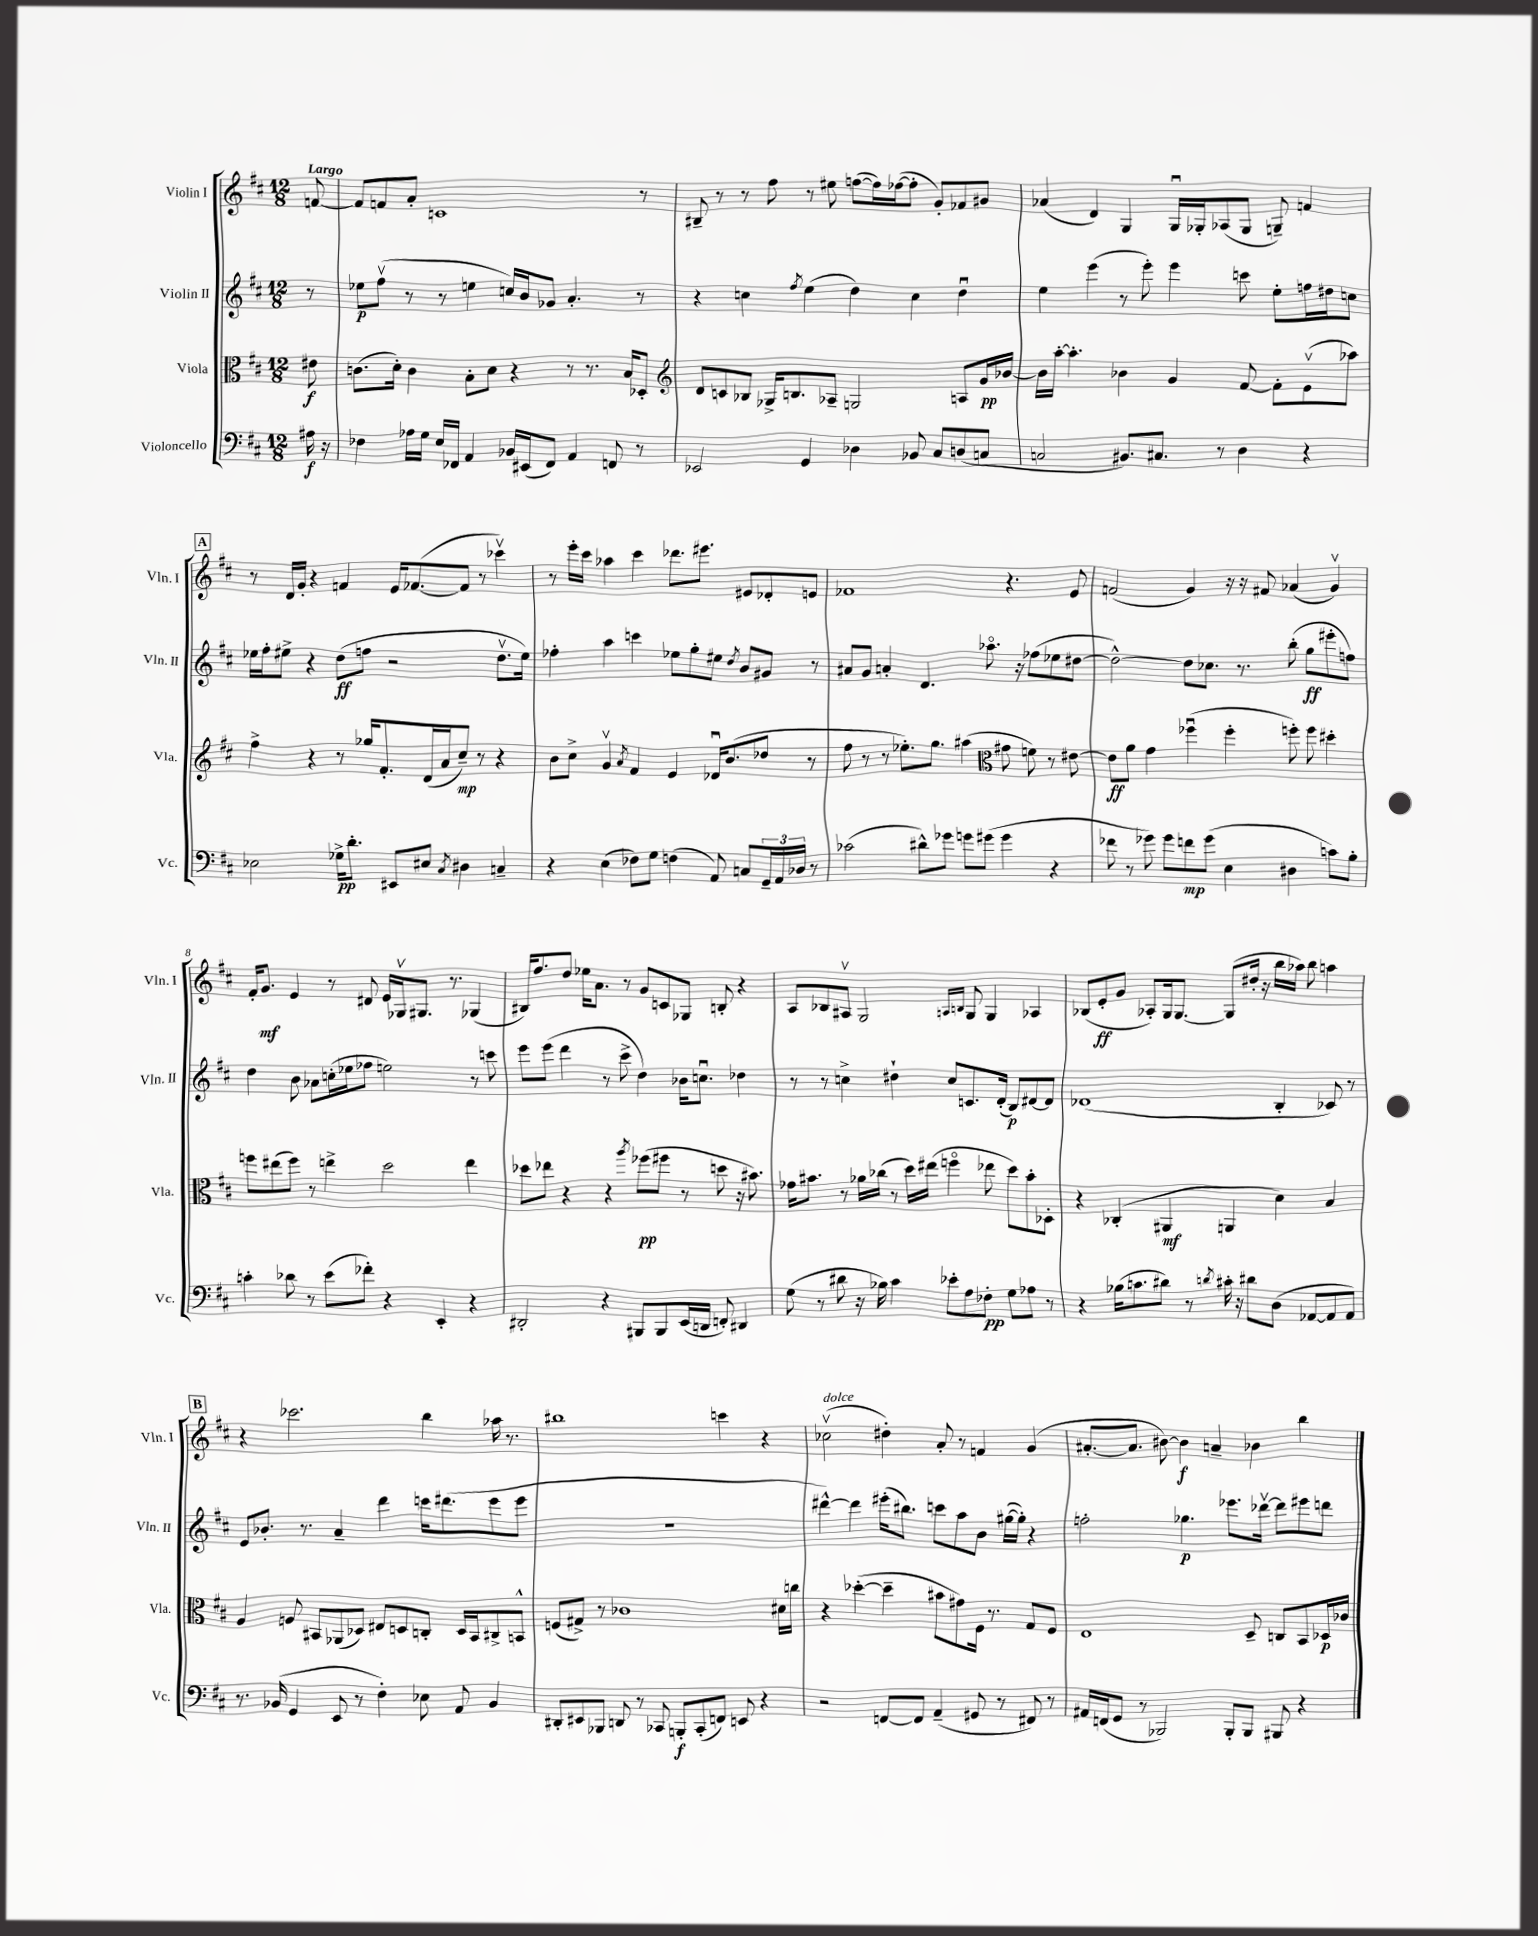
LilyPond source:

<<
\new StaffGroup <<
\new Staff = "s0" \with { instrumentName = "Violin I" shortInstrumentName = "Vln. I" } {
    \clef treble \key d \major \numericTimeSignature \time 12/8 \partial 8 \tempo "Largo"
    f'8~ |
    f'8 f'8 a'8-. c'1 r8 |
    bis8-- r8 r8 fis''8 r8 eis''8 f''8~( f''16) fes''16~( fes''8-. g'8-.) fes'8 gis'8 |
    aes'4( d'4) g4 g16\downbow ges16-. aes8( ges8 g8--) f'4 |
    \mark \markup { \box "A" } r8 d'16 g'16-. r4 f'4 e'16 fes'8.~( fes'8 r8 ces'''4\upbow) |
    r8 e'''16-. cis'''16 aes''4 cis'''4 des'''8. eis'''8. eis'8 des'8-. e'8 |
    fes'1 r4. e'8 |
    f'2( g'4) r16 r16 fis'8 aes'4( g'4\upbow) |
    fis'16-. g'8.\mf e'4 r8 dis'8 e'16 ges16\upbow gis8. r8. ges4( |
    bis16) fis''8. d''8 ees''16 a'8. r8 g'8 c'8 ges8 b8-. r4 |
    a8 bes8 ais8\upbow g2 \grace { a16 b16 } g8 g4 aes4 |
    bes8( e'8-.\ff g'8 aes8-.) g16 g8.~ g8( dis''16-. r16 b''16 aes''16) b''8 a''4 |
    \mark \markup { \box "B" } r4 ces'''2. b''4 aes''16 r8. |
    bis''1 c'''4 r4 |
    ces''2\upbow^\markup { \italic "dolce" }( dis''4-.) a'8-. r8 f'4 g'4( |
    ais'8.~-. ais'8. bis'8~) bis'4\f a'4-- bes'4 b''4 \bar "|." |
}
\new Staff = "s1" \with { instrumentName = "Violin II" shortInstrumentName = "Vln. II" } {
    \clef treble \key d \major \numericTimeSignature \time 12/8 \partial 8
    r8 |
    ees''8\p fis''8\upbow( r8 r8 e''4 c''16) b'16 ges'8 a'4.-. r8 |
    r4 c''4 \acciaccatura { fis''8 } e''4( d''4) c''4 d''4\downbow |
    e''4 e'''4( r8 e'''8-.) e'''4 c'''8 e''8-. f''16 dis''16 c''8 |
    \mark \markup { \box "A" } ees''16 fis''16-. eis''8-> r4 d''8\ff( f''8 r2 d''8.\upbow eis''16) |
    fes''4-. a''4 c'''4 ees''8 g''8-. eis''8 \acciaccatura { d''8 } b'8 gis'8 r8 |
    ais'8 g'8 a'4-. d'4. aes''8.\flageolet r16 fes''8( ees''8 dis''8~ |
    dis''2~-^) dis''8 ces''8. r8. b''8-.( g''8\ff eis'''8-. f''8) |
    d''4 b'8 aes'8 c''16-.( ees''16 fes''8 e''2) r8 c'''8 |
    e'''8 e'''8( d'''4 r8 cis'''8-> d''4) bes'16 c''8.\downbow des''4 |
    r8 r8 c''4-> dis''4-! c''8 c'8. d'16-.( b8\p) dis'8~ dis'8 |
    des'1( b4-. ces'8) r8 |
    \mark \markup { \box "B" } e'8 bes'8.-. r8. a'4-- d'''4 c'''16 dis'''8.( e'''8 e'''8 |
    R1. |
    dis'''4~-^) dis'''4 eis'''16-.( bis''8.) c'''8 a''8 b'8 gis''16~( gis''16-.) r4 |
    f''2-. ges''4.\p ees'''8. des'''16~\upbow des'''8 eis'''8 d'''8 \bar "|." |
}
\new Staff = "s2" \with { instrumentName = "Viola" shortInstrumentName = "Vla." } {
    \clef alto \key d \major \numericTimeSignature \time 12/8 \partial 8
    eis'8\f |
    c'8.( d'16-.) c'4 b8-. d'8 r4 r8 r8. b16 des8-. |
    \clef treble d'8 c'8 bes8 ges16-> b8. aes8-- g2 a8 g'16\pp bes'16~ |
    bes'16 a''16~-. a''4.-. bes'4 g'4 fis'8~ fis'8-. e'8\upbow( aes''8) |
    \mark \markup { \box "A" } fis''4-> r4 r8 ges''16 fis'8.-. d'16( a'16 cis''8--\mp) r8 r4 |
    b'8 cis''8-> g'4\upbow \acciaccatura { a'8 } fis'4 e'4 des'16\downbow b'8.( des''8 r8 |
    fis''8 r8 r8 ees''8.-.) g''8. ais''4( \clef alto gis'8 f'8) r8 eis'8~ |
    eis'8\ff a'8 g'4 fes''4\downbow( fes''4-. f''8-.) f''8 dis''4-. |
    f''8 eis''8( f''8) r8 e''4-> d''2 e''4 |
    des''8 ees''8 r4 r4 \acciaccatura { a''8 } fes''8\pp( fis''8 r8 d''8 r16 bis'8.) |
    ges'16 bis'8. r8 aes'16 ces''16( r8 d''16) eis''16( f''4\flageolet ees''8 d''8) bis'8-. des8-. |
    r4 ces4-.( ais,4\mf a,4 d'4) b4 |
    \mark \markup { \box "B" } a4 f8 bis,8 aes,8( des8) eis8 d8 c8-. d16 bis,16 cis8-> b,8-^ |
    f8( gis8->) r8 ces'1 dis'16 c''16 |
    r4 des''4~-.( des''4-- bis'8 gis'8) fis16 r8. g8 fis8 |
    e1 d8-- c8 b,8 des16\p ces'16 \bar "|." |
}
\new Staff = "s3" \with { instrumentName = "Violoncello" shortInstrumentName = "Vc." } {
    \clef bass \key d \major \numericTimeSignature \time 12/8 \partial 8
    ais16\f r16 |
    fes4 aes16 g16 e16 fes,16 a,4 bes,16 eis,16( fes,8) a,4 f,8 r8 |
    ees,2 g,4 des4 bes,8 cis8 d8( c8 |
    c2 bis,8.) cis8. r8 d4 r4 |
    \mark \markup { \box "A" } ees2 ges16->\pp d'8.-. eis,8 eis8 \acciaccatura { cis8 } dis4 c4-- |
    r4 e4( fes8) g8 f4( a,8) c8 \tuplet 3/2 { g,16-- a,16 des16 } r8 |
    ces'2( dis'8-^) ges'8 g'8 gis'8( gis'4 r4 |
    fes'8 r8 ges'8) ges'8 f'8\mp ges'8( e4 dis4 c'8) b8-. |
    c'4-. des'8 r8 e'8( fes'8-.) r4 e,4-. r4 |
    dis,2-. r4 bis,,8 bis,,8 e,16( d,16 f,8-.) dis,4 |
    g8( r8 dis'8 r16 bes16) cis'4 ees'8-. a8 fes8-.\pp g8 aes8 r8 |
    r4 bes16( c'8. dis'8) r8 \acciaccatura { d'8 } cis'16-. r16 dis'8 d8( aes,8~ aes,8 aes,8) |
    \mark \markup { \box "B" } r8. bes,16( g,4 e,8 r8 fis4-.) ees8 a,8 bes,4 |
    dis,8-. eis,8 bes,,8 d,8 r8 ces,8 b,,8-.\f ces,8-.( f,8) e,8 r4 |
    r2 f,8~ f,8 a,4--( gis,8 r8 fis,8) r8 |
    ais,16 f,16( g,8 r8 bes,,2) bes,,8-. bes,,8 bis,,8 r4 \bar "|." |
}
>>
>>
